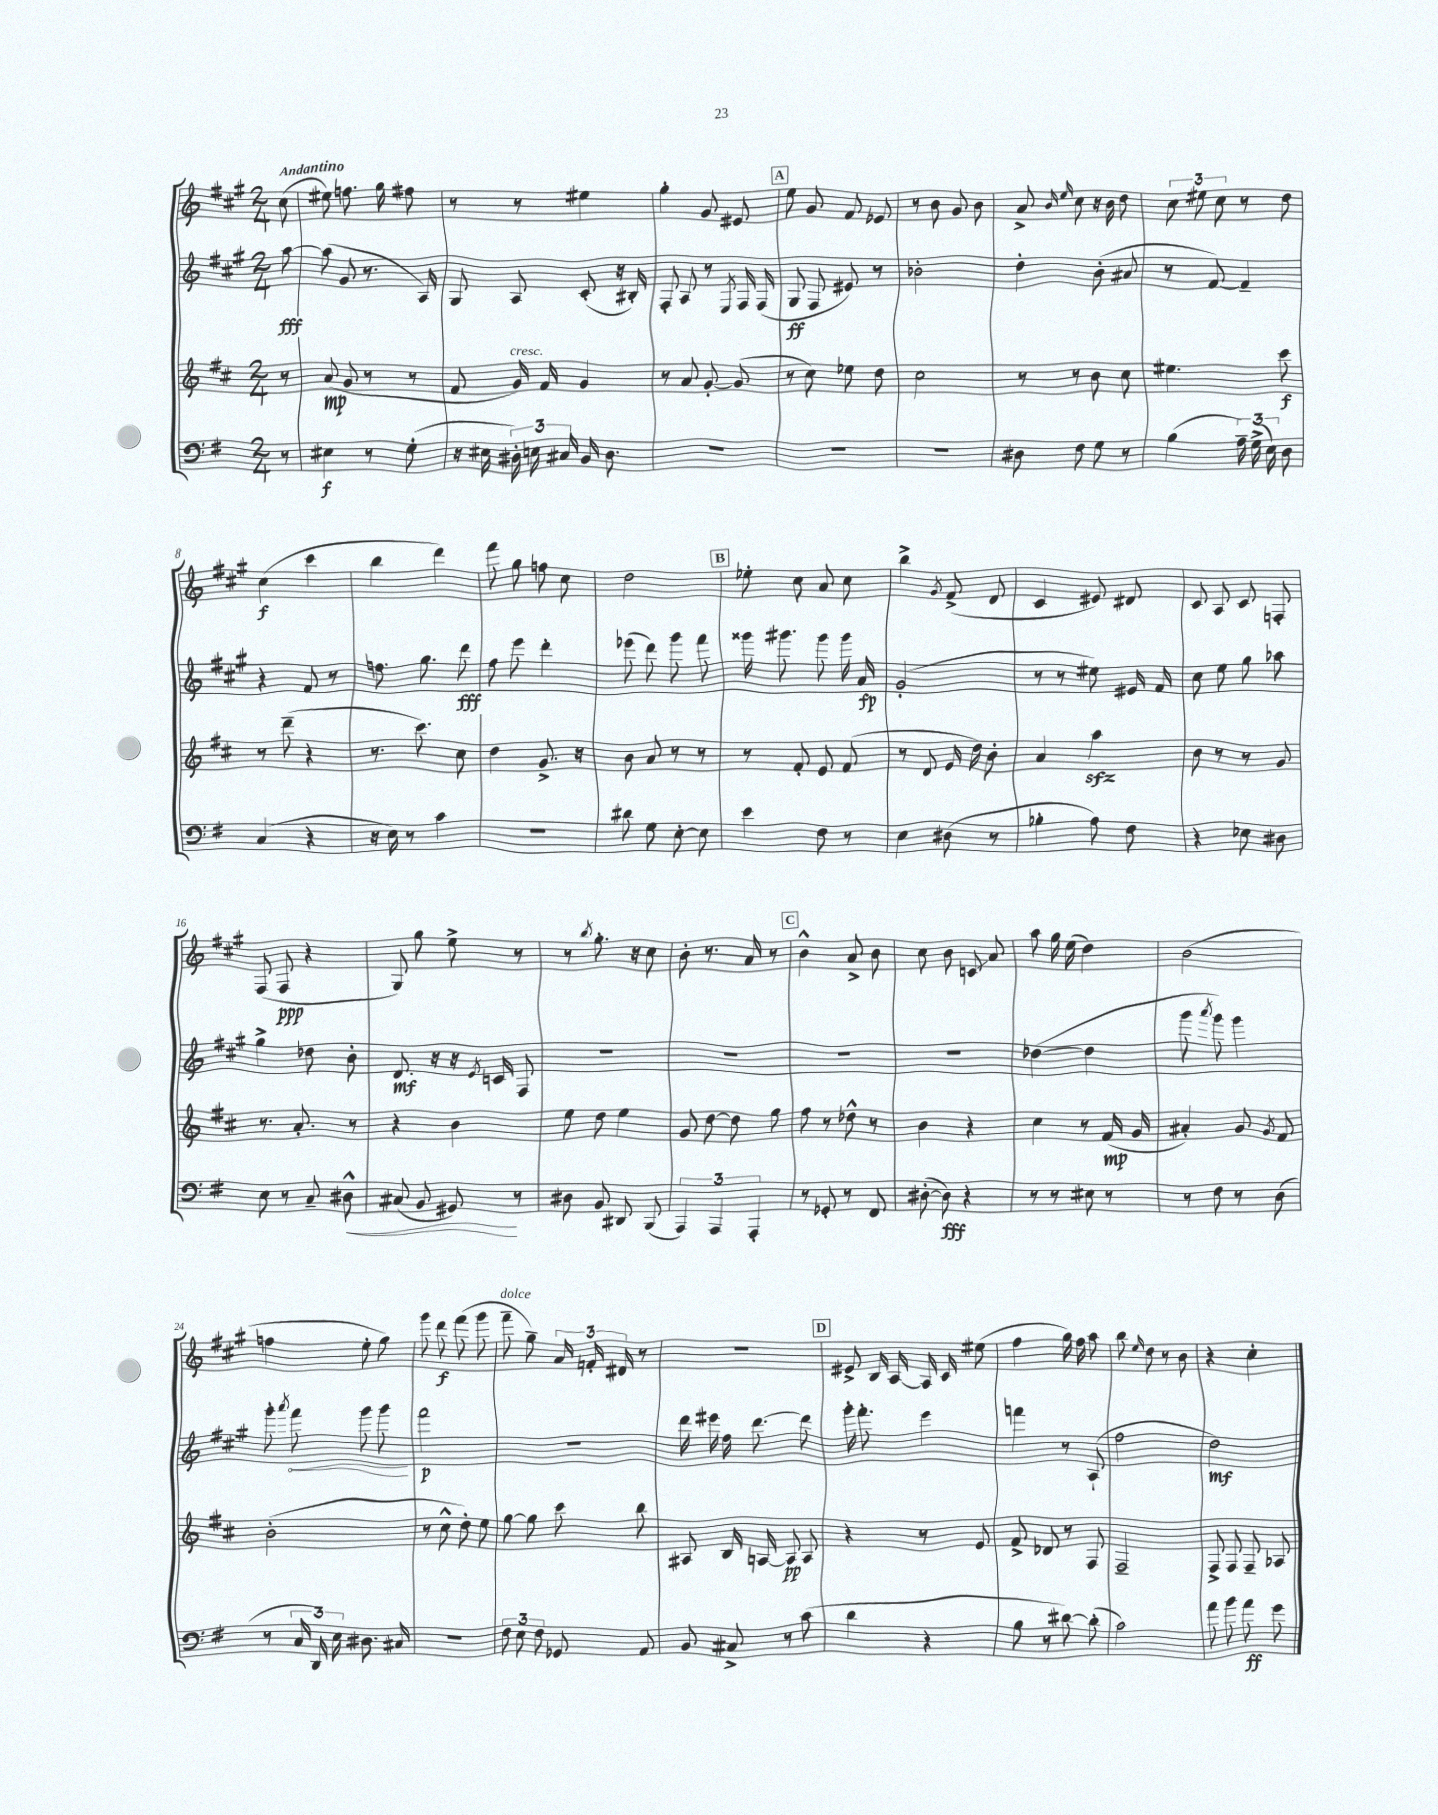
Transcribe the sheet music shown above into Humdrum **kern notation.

**kern	**kern	**kern	**kern
*staff4	*staff3	*staff2	*staff1
*clefF4	*clefG2	*clefG2	*clefG2
*k[f#]	*k[f#c#]	*k[f#c#g#]	*k[f#c#g#]
*M2/4	*M2/4	*M2/4	*M2/4
8r	8r	[8aa\	(8cc#\
=	=	=	=
4E#\	(8a/	(8aa\]	8ee#\)
.	8g/	8g#/	8.ff\
8r	8r	8.r	.
.	.	.	16gg#\
(8G'\	8r	.	8ff#\
.	.	16A/)	.
=	=	=	=
16r	8f#/	8G#/	8r
16E#\	.	.	.
24D#'\)	16g/)	8A/	8r
24E\	.	.	.
.	16f#/	.	.
24C#/	.	.	.
16BB/	4g/	(8c#'/	4ee#\
8.D#\	.	.	.
.	.	16r	.
.	.	16B#'/)	.
=	=	=	=
2r	8r	8F#'/	4gg#'\
.	8a/	8A/	.
.	[8g'/	8r	8g#/
.	.	8qE/	.
.	(8g/]	16F#/	8e#/
.	.	(16F#/	.
=	=	=	=
2r	8r	8G#/	8ee\
.	8cc#\)	8F#/	8g#/
.	8ee-\	8e#/)	8f#/
.	8dd\	8r	8e-/
=	=	=	=
2r	2cc#\	2b-'\	8r
.	.	.	8b\
.	.	.	8g#/
.	.	.	8b\
=	=	=	=
8D#\	8r	4dd'\	8a^/
.	.	.	16qqb/
.	.	.	16qqee/
8F#\	8r	.	8cc#\
8G\	8b\	(8b'\	16r
.	.	.	16b\
8r	8cc#\	8a#/	8dd\
=	=	=	=
(4B\	4.ee#\	8r	12cc#\
.	.	.	12ee#\
.	.	[8f#/)	.
.	.	.	12cc#\
24A~\)	.	4f#~/]	8r
(24G^\	.	.	.
24E\)	.	.	.
8D\	8ccc#\	.	8dd\
=	=	=	=
(4C/	8r	4r	(4cc#\
.	(8ddd~\	.	.
4r	4r	8f#/	4ccc#\
.	.	8r	.
=	=	=	=
16r	8.r	8.ff\	4bb\
16E\)	.	.	.
8r	.	.	.
.	8.ccc#\)	8.gg#\	.
4c\	.	.	4ddd\)
.	8cc#\	8ddd\	.
=	=	=	=
2r	4dd\	8ff#\	8fff#\
.	.	8eee\	8gg#\
.	8.g^/	4ddd'\	8ff\
.	.	.	8cc#\
.	16r	.	.
=	=	=	=
8d#\	8b\	(8eee-\	2dd\
8G\	8a/	8ddd\)	.
[8E'\	8r	8ggg#\	.
8E\]	8r	8fff#\	.
=	=	=	=
4e\	8r	16ggg##\	8ee-'\
.	.	8.ggg#\	.
.	8f#'/	.	8cc#\
8F#\	8e/	8ggg#\	8a/
8r	(8f#/	16ggg#\	8cc#\
.	.	16a/	.
=	=	=	=
4E\	8r	(2g#'/	4bb^\
.	8d/	.	.
.	.	.	8qg#/
(8D#\	16e/	.	(8f#^/
.	16dd\)	.	.
8r	8b'\	.	8d/
=	=	=	=
4B-'\	4a/	8r	4c#/
.	.	8r	.
8A\)	4aa\	8ee#\)	8e#/)
8F#\	.	16e#/	8d#/
.	.	16f#/	.
=	=	=	=
4r	8b\	8cc#\	8c#/
.	8r	8ee\	8A/
8E-\	8r	8gg#\	8c#/
8D#\	8g/	8aa-\	8F'/
=	=	=	=
8E\	8.r	4gg#^\	(8F#/
8r	.	.	8F#/
.	8.a'/	.	.
8C~/	.	8dd-\	4r
8D#^^\	8r	8b'\	.
=	=	=	=
(8C#/	4r	8.d/	8G#/)
8BB/	.	.	8gg#\
.	.	16r	.
8GG#/)	4b\	16r	8ee^\
.	.	8qe/	.
.	.	16c/	.
8r	.	8F#/	8r
=	=	=	=
8D#\	8ee\	2r	8r
.	.	.	8qbb/
8BB/	8dd\	.	8.gg#'\
8DD#/	4ee\	.	.
.	.	.	16r
(8BBB/	.	.	8cc#\
=	=	=	=
6AAA/)	8g/	2r	8b'\
.	[8dd\	.	8.r
6AAA/	.	.	.
.	8dd\]	.	.
.	.	.	16a/
6AAA'/	.	.	.
.	8gg\	.	8r
=	=	=	=
8r	8ff#\	2r	4b^^\
8GG-'/	8r	.	.
8r	8dd-^^\	.	8a^/
8FF#/	8r	.	8b\
=	=	=	=
([8D#'\	4b\	2r	8cc#\
8D#\])	.	.	8b\
4r	4r	.	8c/
.	.	.	8a/
=	=	=	=
8r	4cc#\	([4dd-\	8aa\
8r	.	.	16gg#\
.	.	.	(16ee\
8E#\	8r	4dd-\]	4dd\)
8r	(16f#/	.	.
.	16g/	.	.
=	=	=	=
8r	4a#'/)	8ggg#\	(2b\
.	.	8qaaa/	.
8F#\	.	8ggg#\)	.
8r	8g/	4ggg#\	.
.	8qg/	.	.
(8D\	8f#/	.	.
=	=	=	=
8r	(2b'\	8ggg#'\	4ff\
.	.	8qaaa/	.
24C/	.	8fff#\	.
24DD/)	.	.	.
24E\	.	.	.
8.D#\	.	8ggg#\	8ee'\
.	.	8ggg#\	8gg#\)
16C#/	.	.	.
=	=	=	=
2r	8r	2fff#\	8ggg#\
.	8cc#^^\	.	8ddd\
.	8dd'\)	.	(8fff#\
.	8ee\	.	8ggg#\
=	=	=	=
12F#\	[8gg\	2r	8fff#~\
12E\	.	.	.
.	8gg\]	.	8gg#~\)
12F#\	.	.	.
8GG-/	8ccc#\	.	24a/
.	.	.	24f'/
.	.	.	24d#/
8AA/	8bb\	.	8r
=	=	=	=
8BB/	8A#/	16ddd\	2r
.	.	16eee#\	.
8C#^/	16B/	16ff#\	.
.	[16A/	[8.ddd\	.
8r	8A/]	.	.
(8c\	8A/	8ddd\]	.
=	=	=	=
4d\	4r	16ggg#'\	8e#^/
.	.	8.fff#'\	.
.	.	.	16B/
.	.	.	[16A/
4r	8r	4eee\	16A/]
.	.	.	16c#/
.	8e/	.	(8ee#\
=	=	=	=
8B\	8f#^/	4fff\	4ff#\
8r	8d-/	.	.
[8d#\)	8r	8r	16gg#\)
.	.	.	16ff#\
(8d#'\]	8F#/	(8A`/	8aa\
=	=	=	=
2c\)	2F#~/	2ff#\	8bb\
.	.	.	16qqee/
.	.	.	8dd\
.	.	.	8r
.	.	.	8b\
=	=	=	=
8a\	8F#^/	2dd\)	4r
8b\	8F#/	.	.
8a\	8F#~/	.	4cc#'\
8g\	8A-/	.	.
==	==	==	==
*-	*-	*-	*-
